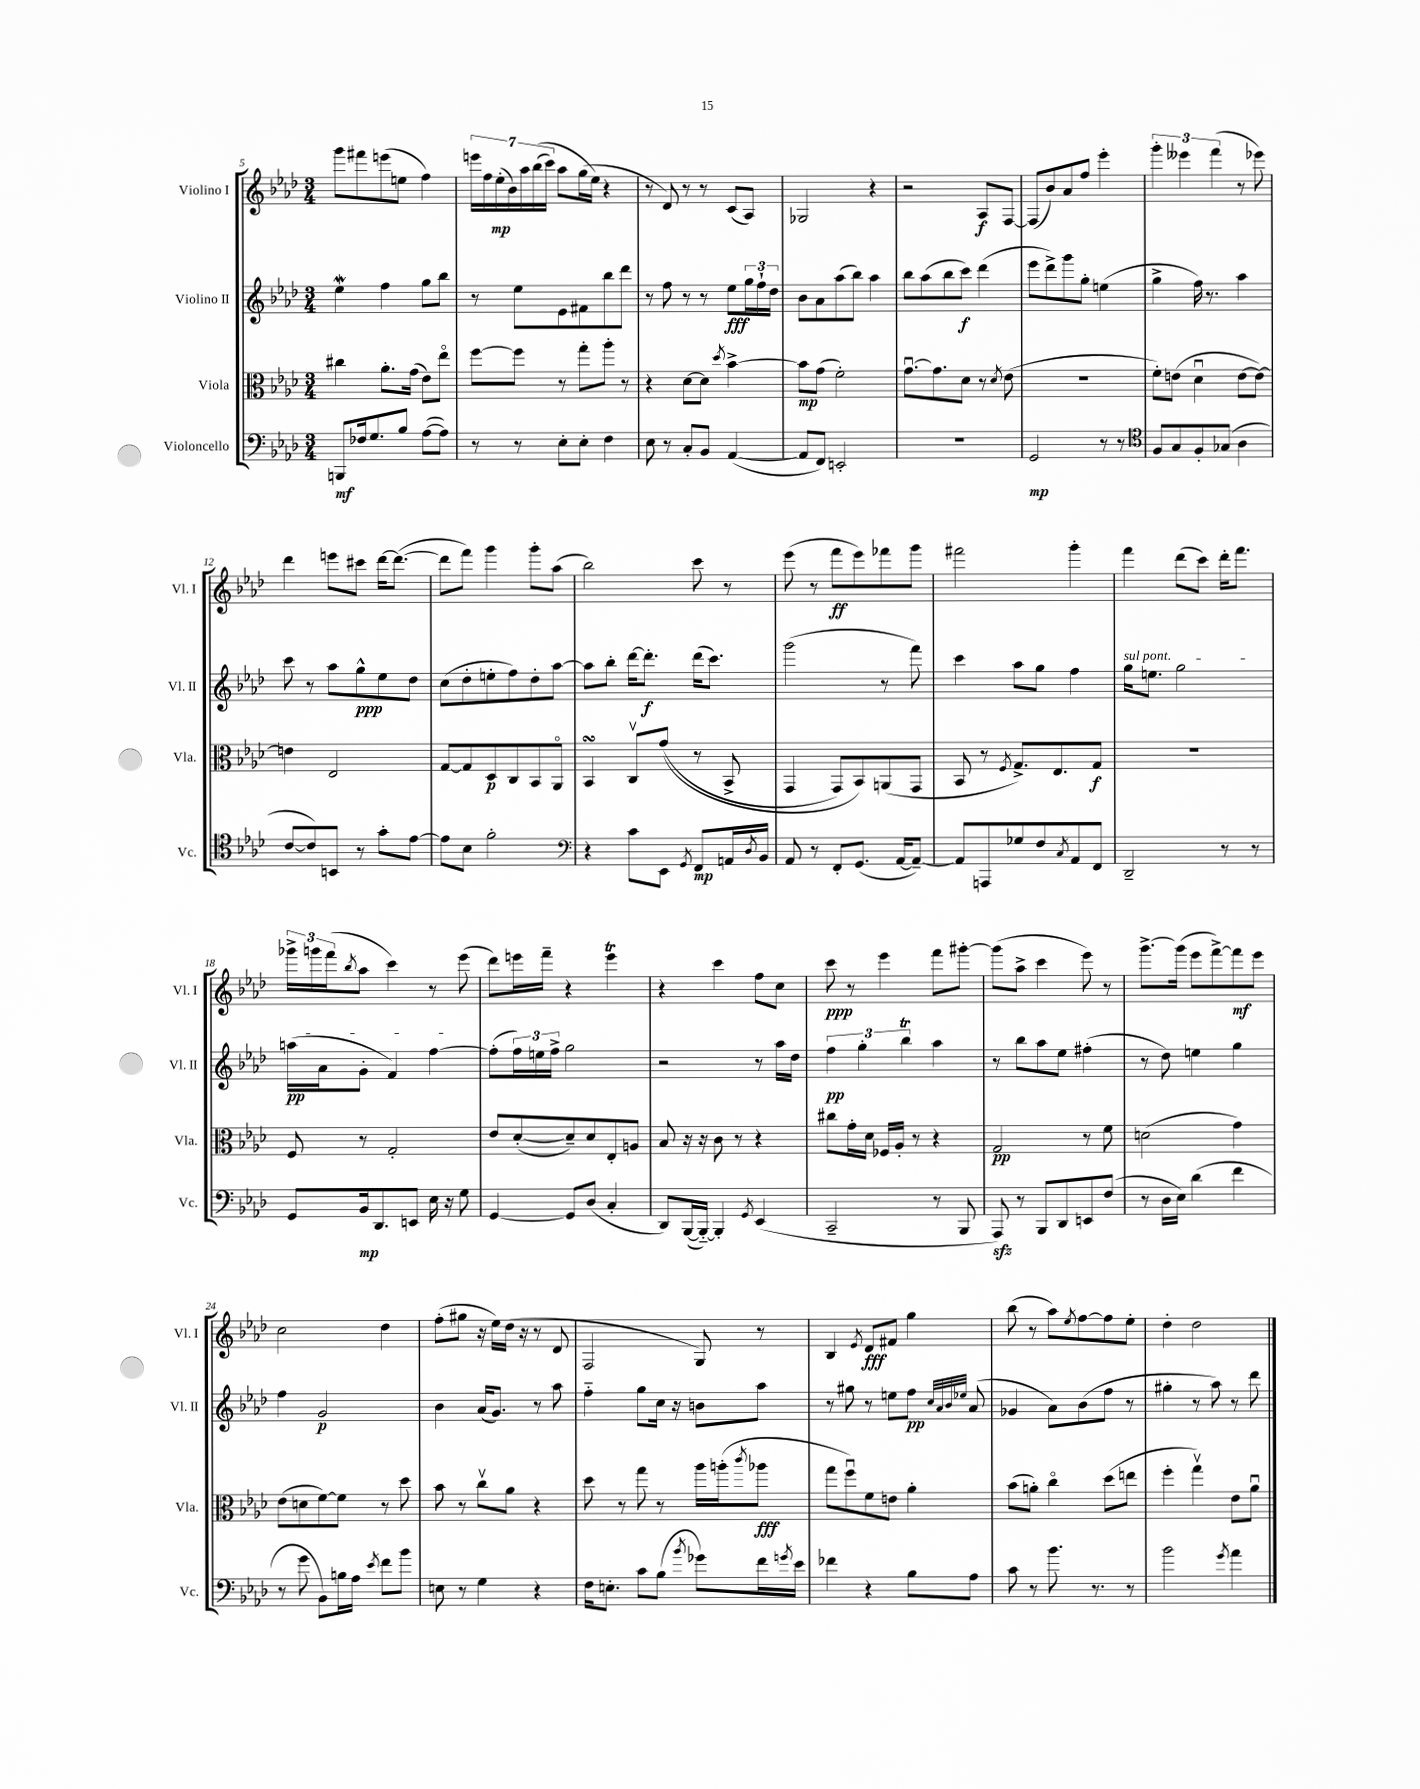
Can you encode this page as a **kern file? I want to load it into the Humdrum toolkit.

**kern	**kern	**kern	**kern
*staff4	*staff3	*staff2	*staff1
*clefF4	*clefC3	*clefG2	*clefG2
*k[b-e-a-d-]	*k[b-e-a-d-]	*k[b-e-a-d-]	*k[b-e-a-d-]
*M3/4	*M3/4	*M3/4	*M3/4
8BBB/L	4cc#\	4ee-\	8ggg\L
16F-/k	.	.	8fff#\
8.G/	.	.	.
.	8.a-'\L	4ff\	(8eee\
8B-/J	.	.	8ee\J
.	(16g\Jk	.	.
([8A-\L	8e-\L)	8gg\L	4ff\)
8A-\]J)	8ee-o\J	8bb-\J	.
=	=	=	=
8r	[8ff\L	8r	28eee\LL
.	.	.	28ff\
.	.	.	(28ee-'\
.	.	.	28b-\)
8r	8ff\]J	8ee-\L	.
.	.	.	28aa-\
.	.	.	&((28bb-\
.	.	.	28ccc\JJ)
8E-'\L	8r	8e-\	8aa-\L
8E-'\J	8gg'\L	8f#\	(16gg\L
.	.	.	16ee-\JJ&)
4F\	8aa-'\J	8bb-\	4r
.	8r	8ddd-\J	.
=	=	=	=
8E-\	4r	8r	8r
8r	.	8ff\	8d-/)
8C'/L	[8d-\L	8r	8r
8BB-/J	8d-\]J	8r	8r
.	8qdd-/	.	.
([4AA-/	[4b-^\	8ee-\L	(8c/L
.	.	24gg\L	8A-/J)
.	.	24ff`\	.
.	.	24dd-\JJ	.
=	=	=	=
8AA-/]L	8b-\]L	8b-\L	2G-/
8FF/J)	(8g\J	8a-\	.
2EE'/	2f'\)	(8aa-\	.
.	.	8bb-\J)	.
.	.	4aa-\	4r
=	=	=	=
2.r	[8.gu\L	8bb-\L	2r
.	.	(8aa-\	.
.	8.g\]	.	.
.	.	8bb-\	.
.	8d-\J	8ccc\J)	.
.	8r	(4ddd-\	8A-/L
.	8qd-/	.	.
.	(8e-\	.	[8F/J
=	=	=	=
2GG/	2.r	8eee-\L	(8F/]L
.	.	8ddd-^\)	8b-/)
.	.	8ggg\	8a-/
.	.	8gg'\J	8ff/J
8r	.	(4ee\	4eee-'\
8r	.	.	.
=	=	=	=
*clefC4	*	*	*
8F/L	8f'\L)	4gg^\	6ggg'\
8G/	(8e\J	.	.
.	.	.	6eee--\
8F'/	4d-u\	16ff\)	.
.	.	8.r	.
.	.	.	(6fff\
(8G-/J	.	.	.
4A-\	[8e\L	4aa-\	8r
.	8e\_J)	.	8eee-\)
=	=	=	=
[8c/L	4e\]	8ccc\	4ddd-\
8c/])	.	8r	.
8BB/J	2E-/	8aa-\L	8eee\L
8r	.	8gg^^\	8ccc#\J
8g'\L	.	8ee-\	[16ddd-\LK
.	.	.	(8.ddd-\_J
[8e-\J	.	8dd-\J	.
=	=	=	=
8e-\]L	[8G/L	(8cc\L	8ddd-\]L
8B-\J	8G/]	8dd-'\	8fff\J)
2f'\	8D-/	8ee'\	4ggg\
.	8C/	8ff\)	.
.	8BB-/	8dd-'\	8ggg'\L
.	8AA-o/J	[8aa-\J	(8aa-\J
=	=	=	=
*clefF4	*	*	*
4r	4BB-/	8aa-\]L	2bb-\)
.	.	8bb-'\J	.
8c\L	8Cv/L	[16ddd-\LK	.
.	.	8.ddd-'\]J	.
8EE-\J	&((8g/J	.	.
8qGG/	.	.	.
8FF/L	8r	(16ddd-\LK	8ccc\
.	.	8.ccc\J)	.
16AA/L	8BB-^/	.	8r
8qD-/	.	.	.
16BB-/JJ	.	.	.
=	=	=	=
8AA-/	4GG/	(2ggg\	(8eee-\
8r	.	.	8r
8FF'/L	8GG/L)	.	8fff\L
(8.GG/J	8BB-/&)	.	8eee-\)
.	(8AA/	8r	8fff-\
[16AA-/LK	.	.	.
8AA-~/_J)	8GG/J	8fff\)	8ggg\J
=	=	=	=
8AA-/]L	8BB-/	4ccc\	2fff#\
8AAA/	8r	.	.
.	8qF/	.	.
8G-/	8.G^/L)	8aa-\L	.
8F/	.	8gg\J	.
.	8.E-/	.	.
8qC/	.	.	.
8AA-/	.	4ff\	4ggg'\
8FF/J	8G/J	.	.
=	=	=	=
2DD-~/	2.r	16gg\LK	4fff\
.	.	8.ee\J	.
.	.	2gg\	(8ddd-\L
.	.	.	8ccc\J)
8r	.	.	16ddd-'\LK
.	.	.	8.fff\J
8r	.	.	.
=	=	=	=
8GG/L	8F/	(16aa\LL	24ggg-^\LL
.	.	.	24ggg\
.	.	16a-\J	.
.	.	.	(24fff\J
.	.	.	8qbb-/
16BB-/k	8r	8g'\J	8aa-\J
8.DD-/	.	.	.
.	2G'/	4f/)	4ccc\)
8EE/J	.	.	.
16E-\	.	[4ff\	8r
16r	.	.	.
8G\	.	.	(8eee-\
=	=	=	=
[4GG/	8e-/L	(8ff'\]L	8ddd-\L)
.	([8d-'/	24ff\L)	16eee\L
.	.	24ee\	.
.	.	.	16fff~\JJ
.	.	24ff^\JJ	.
8GG/]L	8d-~/])	2gg\	4r
(8D-/J	8d-/	.	.
4C'/	8E-'/	.	4eee\
.	8A/J	.	.
=	=	=	=
8DD-/L)	8B-/	2r	4r
([16BBB-/L	16r	.	.
16BBB-'~/_JJ)	16r	.	.
4BBB-'/]	8c\	.	4ccc\
.	8r	.	.
8qGG/	.	.	.
(4EE-/	4r	8r	8ff\L
.	.	16aa-\LL	8cc\J
.	.	16dd-\JJ	.
=	=	=	=
2CC~/	8cc#\L	6ff\	8ccc\
.	16g'\L	.	8r
.	.	6gg'\	.
.	16d-\JJ	.	.
.	16F-/LL	.	4eee-\
.	16A-'/JJ	.	.
.	.	6bb-\	.
.	8r	.	.
8r	4r	4aa-\	8fff\L
8BBB-/	.	.	[8ggg#'\J
=	=	=	=
8AAA-/)	2G/	8r	(8ggg#\]L
8r	.	8bb-\L	8aa-^\J
8BBB-/L	.	8aa-\	4ccc\
8DD-/	.	8ee-\J	.
8EE/	8r	(4ff#'\	8eee-\)
(8F/J	8f\	.	8r
=	=	=	=
8r	(2d\	8r	[8.ggg^\L
16D-\LL	.	8dd-\)	.
16E-\JJ)	.	.	(16ggg\]Jk
(4d-\	.	4ee\	8eee-\L
.	.	.	[8fff^\)
4f\	4g\)	4gg\	8fff\]
.	.	.	8eee-\J
=	=	=	=
8r	(8e-\L	4ff\	2cc\
8g\	8d\	.	.
8BB-\L)	[8f\)	2g/	.
16B\L	8f\]J	.	.
16A-\JJ	.	.	.
8qe-/	.	.	.
8f\L	8r	.	4dd-\
8b-\J	8dd-\	.	.
=	=	=	=
8E\	8b-\	4b-\	(8ff'\L
8r	8r	.	8gg#\J
4G\	8ccv\L	(16a-/LK	16r
.	.	8.g/J)	16ee-\LL)
.	8a-\J	.	(16dd-\JJ
.	.	.	16r
4r	4r	8r	8r
.	.	8aa-\	8d-/
=	=	=	=
16F\LK	8dd-\	4ff'~\	2F/
8.E'\J	.	.	.
.	8r	.	.
8c\L	8gg\	8gg\L	.
(8B-\J	8r	16cc\Jk	.
.	.	16r	.
8qb-/	.	.	.
8g-\L)	16aa-\LL	8b\L	8G/)
.	(16aa'\J	.	.
.	8qccc/	.	.
16f\L	8aa-\J	8aa-\J	8r
8qg/	.	.	.
16e-\JJ	.	.	.
=	=	=	=
4f-\	8gg\L	8r	4B-/
.	8ffu\)	8gg#\	.
.	.	.	8qe-/
4r	8f\	8r	8d-/L
.	8e\J	8ee\L	8f#/J
8B-\L	4a-'\	8ff\J	4gg\
.	.	32qqcc/LLL	.
.	.	32qqa-/	.
.	.	32qqb-/	.
.	.	32qqee-/JJJ	.
8A-\J	.	(8a-/	.
=	=	=	=
8c\	(8b-\L	4g-/	(8bb-\
8r	8a'\J)	.	8r
8.b-\	4cco\	8a-\L)	8aa-\L)
.	.	.	8qee-/
.	.	(8b-\	[8ff\
8.r	.	.	.
.	(8dd-\L	8ff\J	8ff\]
8r	8ee\J	8r	8ee-'\J
=	=	=	=
2b-\	4ff'\	4gg#'\	4dd-'\
.	4ggv\)	8r	2dd-\
.	.	8aa-\)	.
8qg/	.	.	.
4a-\	8e-\L	8r	.
.	8a-u\J	8ddd-\	.
==	==	==	==
*-	*-	*-	*-
